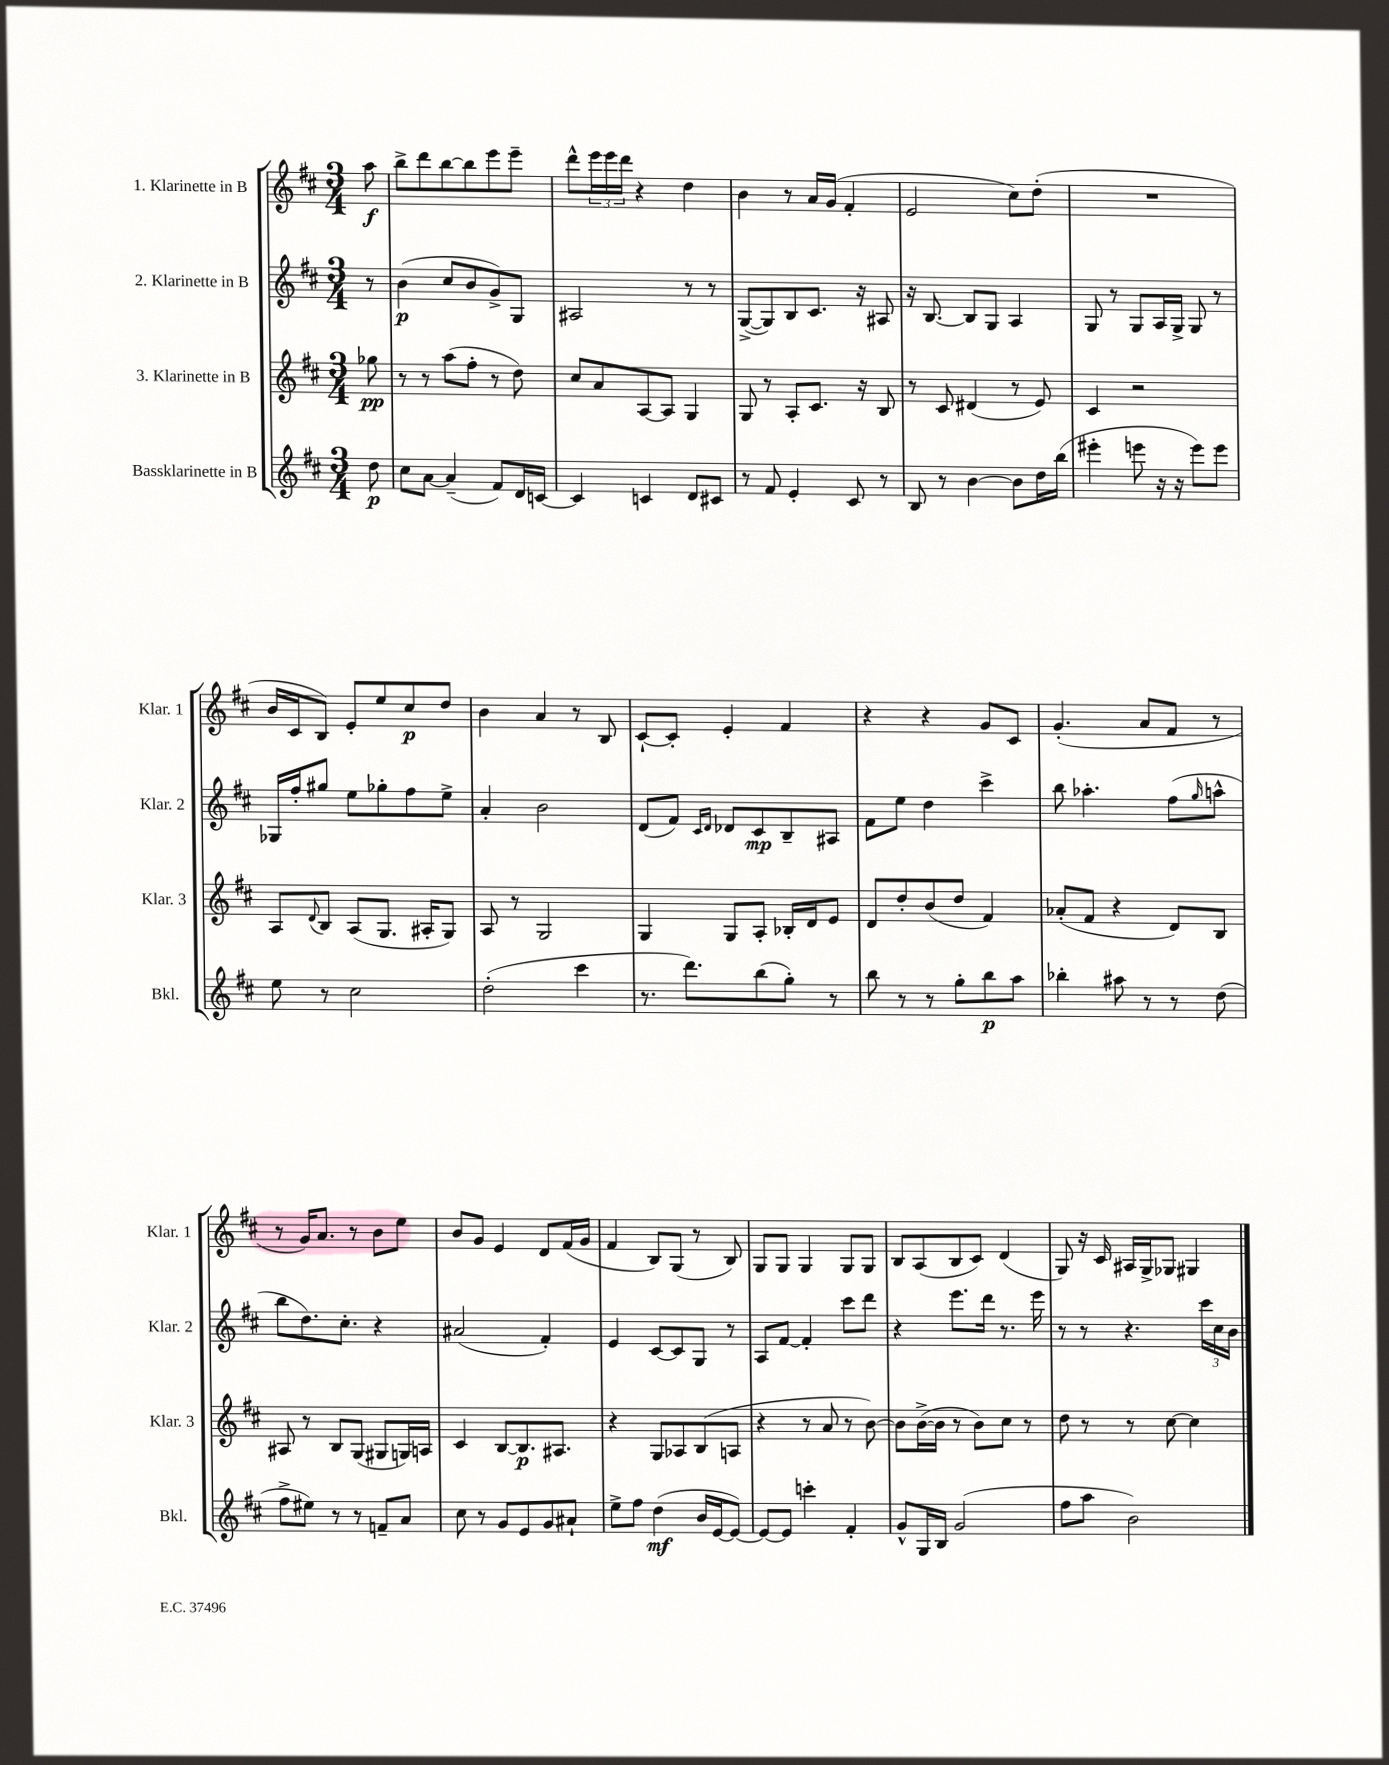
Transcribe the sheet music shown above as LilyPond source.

<<
\new StaffGroup <<
\new Staff = "s0" \with { instrumentName = "1. Klarinette in B" shortInstrumentName = "Klar. 1" } {
    \clef treble \key d \major \numericTimeSignature \time 3/4 \partial 8
    a''8\f |
    b''8-> d'''8 b''8~ b''8 e'''8 e'''8-- |
    d'''8-^ \tuplet 3/2 { e'''16 e'''16 d'''16 } r4 d''4 |
    b'4 r8 a'16 g'16( fis'4-. |
    e'2 cis''8) d''8-.( |
    R2. |
    b'16 cis'16 b8) e'8-. e''8 cis''8\p d''8 |
    b'4 a'4 r8 b8 |
    cis'8~-! cis'8-. e'4-. fis'4 |
    r4 r4 g'8 cis'8 |
    g'4.-.( a'8 fis'8 r8 |
    r8 g'16) a'8. r8 b'8 e''8 |
    b'8 g'8 e'4 d'8 fis'16( g'16 |
    fis'4 b8) g8( r8 b8) |
    g8 g8 g4 g8 g8 |
    b8 a8( b8 cis'8) d'4( |
    g8) r16 cis'16 ais16 g16-> ges8 gis4 \bar "|." |
}
\new Staff = "s1" \with { instrumentName = "2. Klarinette in B" shortInstrumentName = "Klar. 2" } {
    \clef treble \key d \major \numericTimeSignature \time 3/4 \partial 8
    r8 |
    b'4\p( cis''8 b'8 g'8->) g8 |
    ais2 r8 r8 |
    g8~->( g8) b8 cis'8. r16 ais8 |
    r16 b8.~ b8 g8 a4 |
    g8 r8 g8 a16 g16-> g8 r8 |
    ges16 fis''16-. gis''8 e''8 ges''8-. fis''8 e''8-> |
    a'4-. b'2 |
    d'8( fis'8) \grace { cis'16 d'16 } des'8 cis'8\mp b8-- ais8 |
    fis'8 e''8 d''4 cis'''4-> |
    b''8 aes''4.-. fis''8( \grace { g''16 } a''8-^ |
    b''8 d''8.) cis''8.-. r4 |
    ais'2( fis'4-.) |
    e'4 cis'8~ cis'8 g8 r8 |
    a8 fis'8~ fis'4-. cis'''8 d'''8 |
    r4 e'''8. d'''16 r8. e'''16 |
    r8 r8 r4. \tuplet 3/2 { cis'''16 cis''16 b'16 } \bar "|." |
}
\new Staff = "s2" \with { instrumentName = "3. Klarinette in B" shortInstrumentName = "Klar. 3" } {
    \clef treble \key d \major \numericTimeSignature \time 3/4 \partial 8
    ges''8\pp |
    r8 r8 a''8( fis''8-. r8 d''8) |
    cis''8 a'8 a8~ a8 g4 |
    g8 r8 a8-. cis'8. r16 b8 |
    r8 cis'8 dis'4( r8 e'8) |
    cis'4 r2 |
    a8 \appoggiatura { d'8 } b8 a8( g8. ais16-. g8) |
    a8 r8 g2 |
    g4 g8 a8-. bes16-. d'16 e'8 |
    d'8 d''8-. b'8( d''8 fis'4) |
    aes'8-.( fis'8 r4 d'8) b8 |
    ais8 r8 b8 g8( gis8 g16) a16 |
    cis'4 b8~ b8.\p ais8. |
    r4 g8 aes8 b8( a8 |
    r4 r8 a'8 r8 b'8~) |
    b'8 b'16~->( b'16 r8 b'8) cis''8 r8 |
    d''8 r8 r8 cis''8~ cis''4 \bar "|." |
}
\new Staff = "s3" \with { instrumentName = "Bassklarinette in B" shortInstrumentName = "Bkl." } {
    \clef treble \key d \major \numericTimeSignature \time 3/4 \partial 8
    d''8\p |
    cis''8 a'8~ a'4--( fis'8) d'16 c'16~ |
    c'4 c'4 d'8 cis'8 |
    r8 fis'8 e'4-. cis'8 r8 |
    b8 r8 b'4~ b'8 d''16 b''16( |
    eis'''4-. e'''8 r16 r16 e'''8) e'''8 |
    e''8 r8 cis''2 |
    d''2-.( cis'''4 |
    r8. d'''8.) b''8( g''8-.) r8 |
    b''8 r8 r8 g''8-. b''8\p a''8 |
    bes''4-. ais''8 r8 r8 d''8( |
    fis''8-> eis''8) r8 r8 f'8-- a'8 |
    cis''8 r8 g'8 e'8 g'8 ais'8-! |
    e''8-> fis''8 d''4\mf( b'16 e'16~ e'8~) |
    e'8~ e'8 c'''4-. fis'4-. |
    g'8-^ g16 b16 g'2( |
    fis''8 a''8 b'2) \bar "|." |
}
>>
>>
\layout { \context { \Score \remove "Bar_number_engraver" } }
